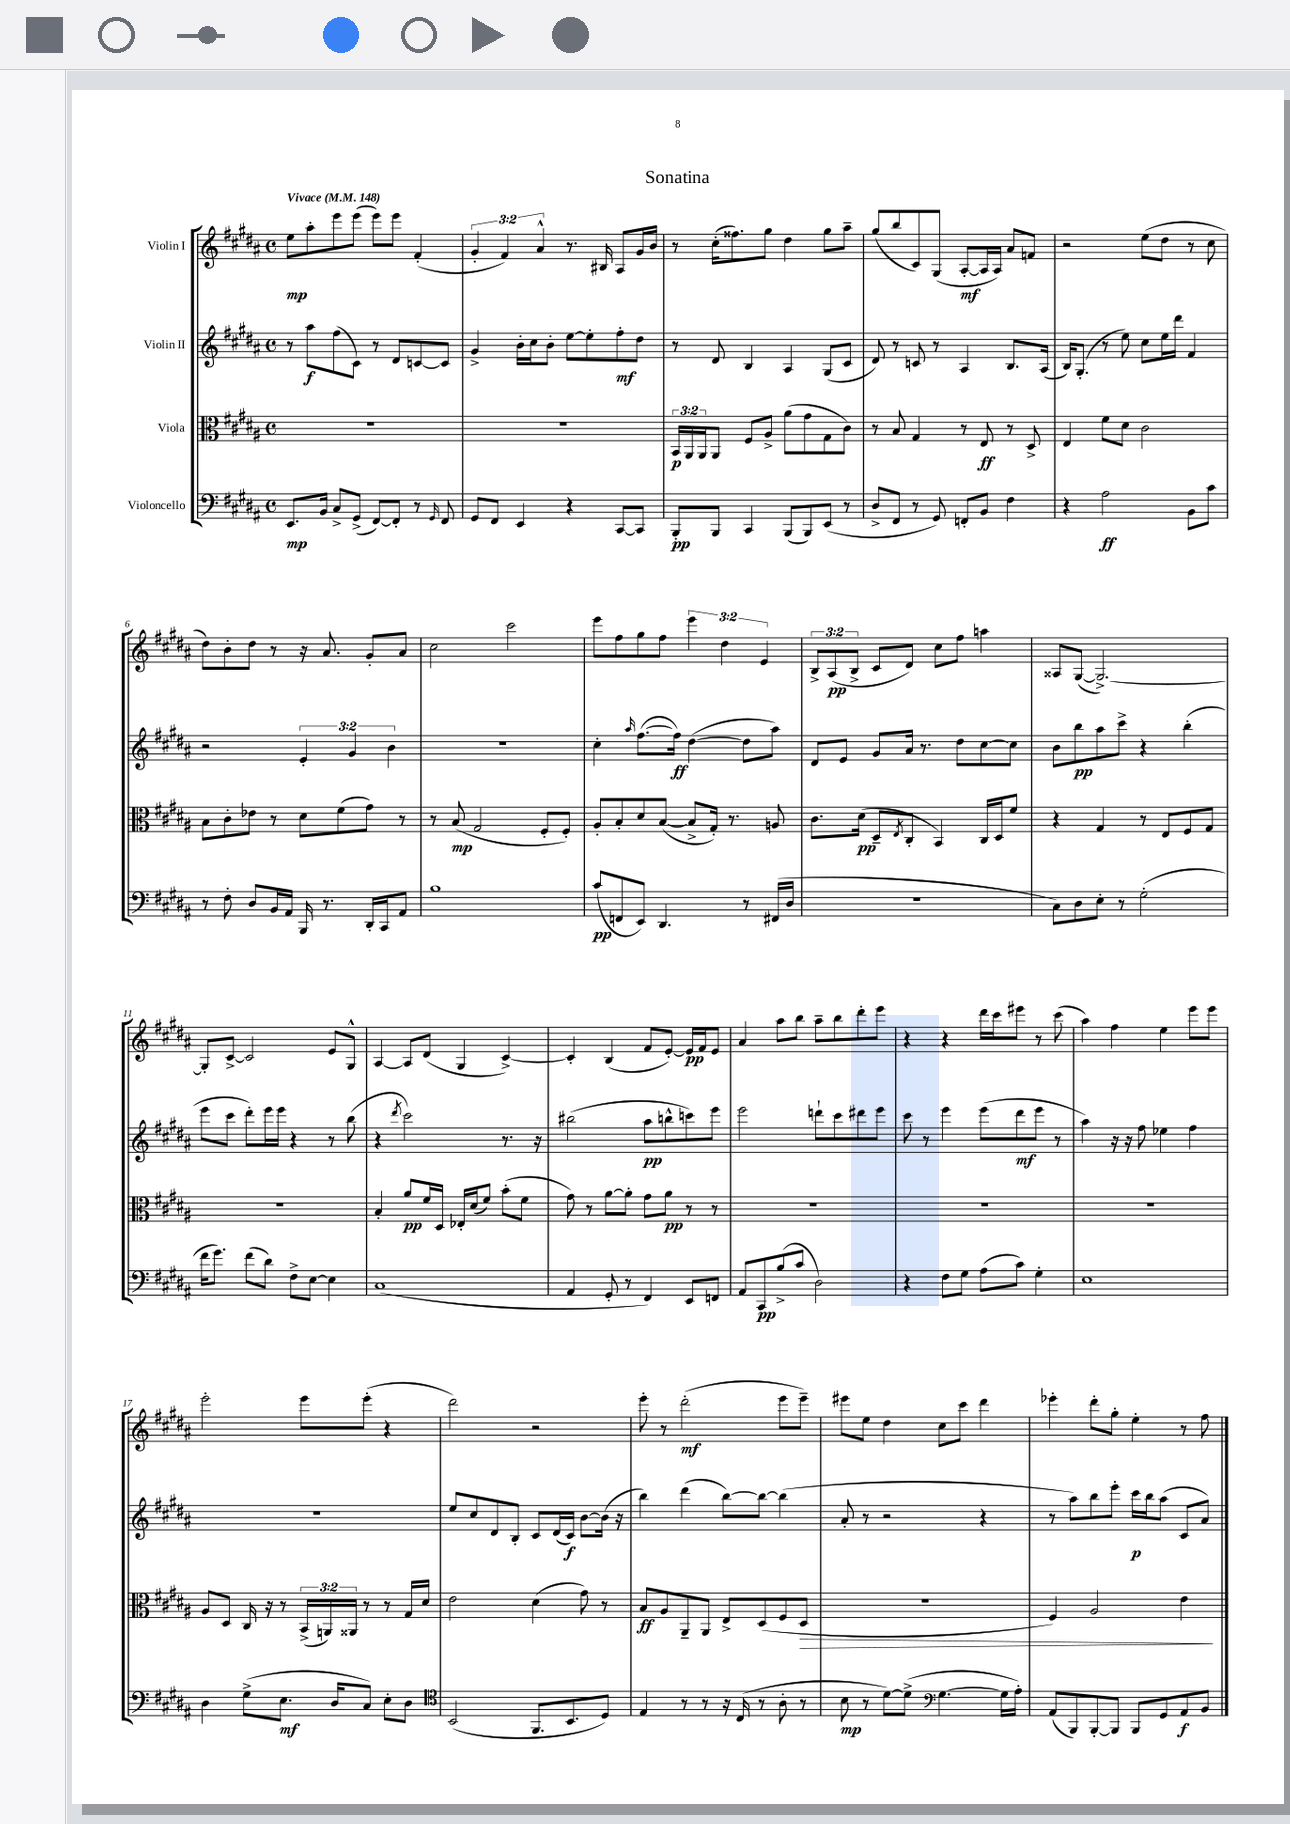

**kern	**kern	**kern	**kern
*staff4	*staff3	*staff2	*staff1
*clefF4	*clefC3	*clefG2	*clefG2
*k[f#c#g#d#a#]	*k[f#c#g#d#a#]	*k[f#c#g#d#a#]	*k[f#c#g#d#a#]
*M4/4	*M4/4	*M4/4	*M4/4
*met(c)	*met(c)	*met(c)	*met(c)
*MM148	*MM148	*MM148	*MM148
8.EE	1r	8r	8ee
.	.	8aa#	8aa#'
16BB	.	.	.
8C#^	.	(8ff#	8eee
(8GG#^	.	8c#)	(8eee
[8FF#)	.	8r	8eee)
8FF#']	.	8d#	8eee
8r	.	[8c	(4f#'
16qqGG#	.	.	.
8FF#	.	8c]	.
=	=	=	=
8GG#	1r	4g#^	6g#'
8FF#	.	.	.
.	.	.	6f#)
4EE	.	16b'	.
.	.	16cc#	.
.	.	.	6a#^^
.	.	8b'	.
4r	.	[8ee	8.r
.	.	8ee']	.
.	.	.	16B#
[8CC#	.	8ff#'	8A#
8CC#]	.	8dd#	16g#
.	.	.	16b
=	=	=	=
8BBB'	24BB	8r	8r
.	24AA#	.	.
.	24AA#	.	.
8BBB	8AA#	8d#	(16cc#'
.	.	.	8.ff##)
4CC#	8F#	4B	.
.	8A#^	.	8gg#
(8BBB	(8a#	4A#	4dd#
8BBB)	8g#	.	.
(8EE	8G#	(8G#	8gg#
8r	8c#)	8c#	8aa#~
=	=	=	=
8D#^	8r	8d#)	(8gg#
8FF#	8B	8r	8bb
8r	4G#	8c	8c#)
8GG#)	.	8r	(8G#
8FF'	8r	4A#	[8A#'
8BB	8E	.	16A#]
.	.	.	16A#)
4F#	8r	8.B	8a#
.	8D#^	.	8f
.	.	(16A#	.
=	=	=	=
4r	4E	16B)	2r
.	.	(8.G#'	.
2A#	8f#	8r	.
.	8d#	8ee)	.
.	2c#	8cc#	(8ee
.	.	16ee	8dd#
.	.	16ddd#	.
8BB	.	4f#	8r
8c#	.	.	8cc#
=	=	=	=
8r	8B	2r	8dd#)
8F#'	8c#'	.	8b'
8D#	8e-	.	8dd#
16BB	8r	.	8r
16AA#	.	.	.
16BBB	8d#	6e'	16r
8.r	.	.	8.a#
.	(8f#	.	.
.	.	6g#	.
16DD#'	8g#)	.	8g#'
16CC#	.	.	.
.	.	6b	.
8AA#	8r	.	8a#
=	=	=	=
1B	8r	1r	2cc#
.	(8B	.	.
.	2G#	.	.
.	.	.	2ccc#
.	8F#'	.	.
.	8F#')	.	.
=	=	=	=
(8c#	8A#'	4cc#'	8eee
8FF	8B'	.	8ff#
.	.	16qqaa#	.
8EE)	8d#	([8.ff#	8gg#
4.DD#	([8B	.	8ff#
.	.	16ff#])	.
.	8B^]	([4dd#	6eee
.	16G#')	.	.
.	.	.	6dd#
.	8.r	.	.
8r	.	8dd#]	.
.	.	.	6e
(16FF#	8A	8aa#)	.
16D#	.	.	.
=	=	=	=
1r	8.c#	8d#	12B^
.	.	.	(12A#
.	.	8e	.
.	.	.	12B^
.	(16d#	.	.
.	8D#~	8g#	8c#
.	8qE	.	.
.	8C#'	16a#	8d#)
.	.	8.r	.
.	4BB)	.	8cc#
.	.	8dd#	8ff#
.	16C#	[8cc#	4aa
.	16D#	.	.
.	8f#	8cc#]	.
=	=	=	=
8C#)	4r	8b	8A##
8D#	.	8bb	([8G#
8E'	4G#	8aa#	2.G#^_)
8r	.	8ccc#^	.
(2G#'	8r	4r	.
.	8E	.	.
.	8F#	(4bb'	.
.	8G#	.	.
=	=	=	=
16f#	1r	8eee	8G#']
8.g#)	.	.	.
.	.	8ccc#	[8c#^
(8f#	.	8ddd#')	2c#]
8d#)	.	16eee	.
.	.	16eee	.
8F#^	.	4r	.
[8E	.	.	.
4E]	.	8r	8e
.	.	(8bb	8G#^^
=	=	=	=
(1C#	4B'	4r	[4A#
.	.	8qddd#	.
.	8a#	2ccc#)	8A#]
.	16f#	.	(8d#
.	16D#	.	.
.	16E-'	.	4G#
.	(16d#	.	.
.	8f#)	.	.
.	(8b'	8.r	[4c#^)
.	8f#	.	.
.	.	16r	.
=	=	=	=
4AA#	8g#)	(2bb#	4c#']
.	8r	.	.
8GG#'	[8a#	.	(4B
8r	8a#']	.	.
4FF#)	8g#	8aa#	8f#
.	8a#	8bb^^	[8e')
8EE	8r	8ccc)	16e]
.	.	.	16f#
8FF	8r	8eee	8e
=	=	=	=
8AA#	1r	2eee	4a#
8CC#	.	.	.
(8B^	.	.	8aa#
8c#	.	.	8bb
2D#)	.	8ddd`	8aa#~
.	.	8ccc#	8bb
.	.	8ddd#	8ddd#'
.	.	8eee	8eee
=	=	=	=
4r	1r	8ccc#	4r
.	.	8r	.
8F#	.	4eee	4r
8G#	.	.	.
(8A#	.	(8eee	16ddd#
.	.	.	16ccc#
8c#)	.	8ddd#	8eee#
4G#'	.	8eee	8r
.	.	8r	(8ccc#
=	=	=	=
1E	1r	4aa#)	4aa#)
.	.	16r	4ff#
.	.	16r	.
.	.	8ff#	.
.	.	4ee-	4ee
.	.	4ff#	8eee
.	.	.	8eee
=	=	=	=
4D#	8A#	1r	2eee'
.	8D#	.	.
(8G#^	16C#	.	.
.	16r	.	.
8.E	8r	.	.
.	(24BB^	.	8eee
.	24AA)	.	.
16D#	.	.	.
.	24AA##	.	.
8C#)	8r	.	(8eee'
8E'	8r	.	4r
8D#	16G#	.	.
.	16d#	.	.
=	=	=	=
*clefC4	*	*	*
(2BB	2e	8ee	2ddd#)
.	.	8cc#	.
.	.	8d#	.
.	.	8B'	.
8.FF#	(4d#	8c#	2r
.	.	(16d#	.
8.BB	.	16c#)	.
.	8g#)	[8b	.
8D#)	8r	(16b]	.
.	.	16r	.
=	=	=	=
4E	8B	4bb)	8eee'
.	8A#	.	8r
8r	8AA#~	(4ddd#	(2ddd#'
8r	8AA#	.	.
16r	8E^	[8bb)	.
(16C#	.	.	.
8r	(8D#	8bb_	.
8A#'	8F#	(4bb]	8eee
8r	8D#	.	8eee~)
=	=	=	=
8B	1r	8a#'	8eee#
8r	.	8r	8ee
[8d#)	.	2r	4dd#
(8d#^]	.	.	.
*clefF4	*	*	*
[4.G#	.	.	8cc#
.	.	.	8ccc#
.	.	4r	4ddd#
16G#]	.	.	.
16A#')	.	.	.
=	=	=	=
(8AA#	4F#)	8r	4eee-'
8BBB)	.	8aa#)	.
[8BBB'	2A#	8bb	8ddd#'
8BBB]	.	8eee'	8gg#'
8BBB	.	16ccc#	4ee'
.	.	16bb	.
8GG#	.	(8aa#	.
8AA#	4e	8c#	8r
8BB	.	8a#)	8ff#
==	==	==	==
*-	*-	*-	*-
